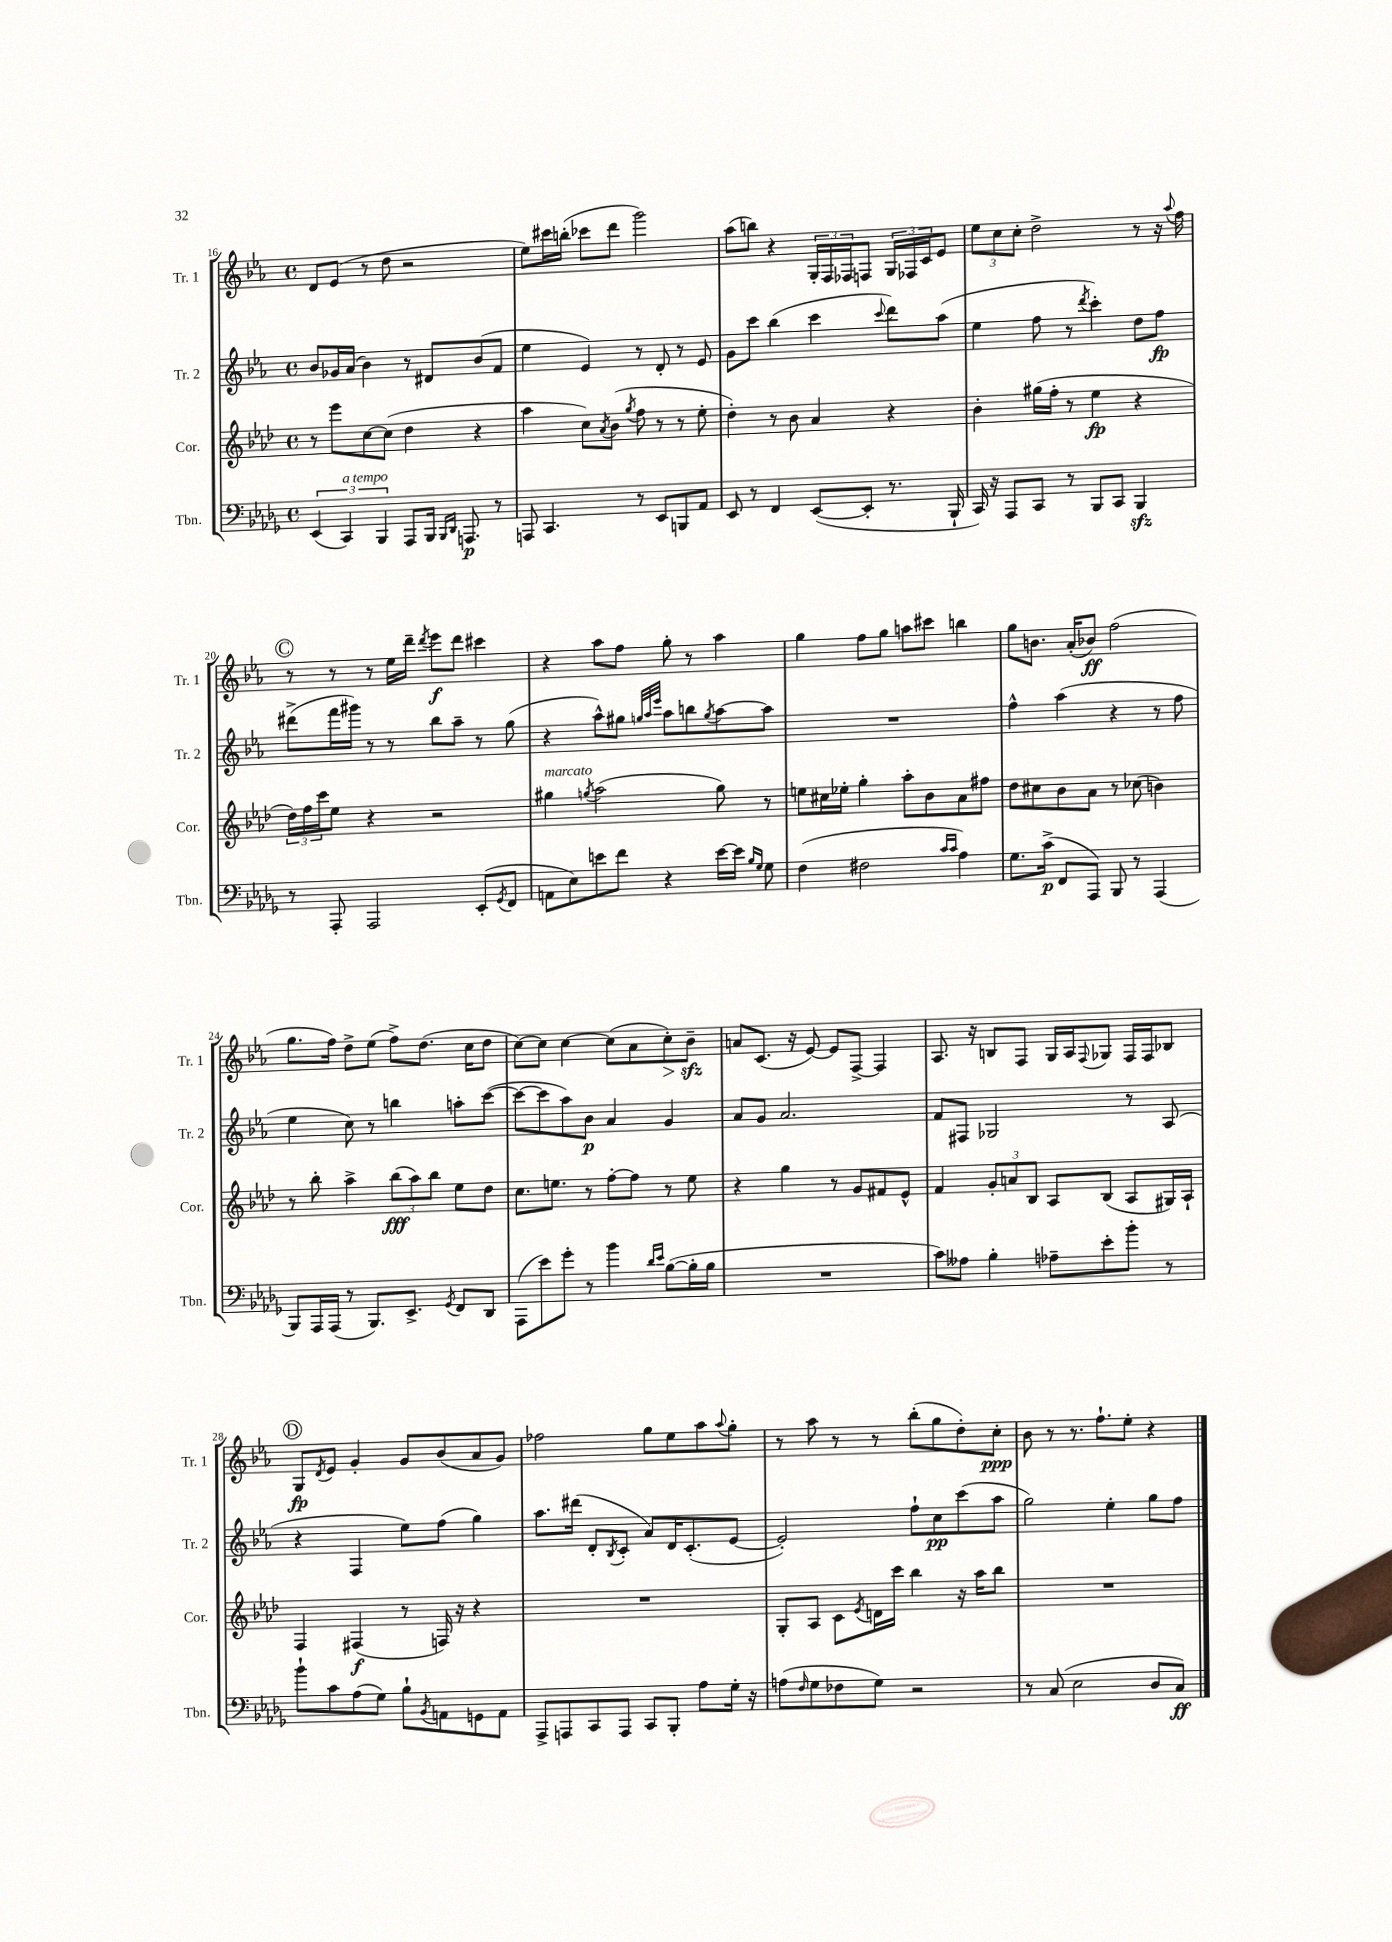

**kern	**dynam	**kern	**dynam	**kern	**dynam	**kern	**dynam
*part4	*part4	*part3	*part3	*part2	*part2	*part1	*part1
*staff4	*staff4	*staff3	*staff3	*staff2	*staff2	*staff1	*staff1
*I"Tbn.	*	*I"Cor.	*	*I"Tr. 2	*	*I"Tr. 1	*
*I'Tbn.	*	*I'Cor.	*	*I'Tr. 2	*	*I'Tr. 1	*
*clefF4	*	*clefG2	*	*clefG2	*	*clefG2	*
*k[b-e-a-d-g-]	*	*k[b-e-a-d-]	*	*k[b-e-a-]	*	*k[b-e-a-]	*
*M4/4	*	*M4/4	*	*M4/4	*	*M4/4	*
*met(c)	*	*met(c)	*	*met(c)	*	*met(c)	*
=16	=16	=16	=16	=16	=16	=16	=16
(6EE-/	.	8r	.	8b-/L	.	8d/L	.
.	.	8eee-\L	.	16g-X/L	.	(8e-/J	.
!LO:TX:a:i:t=a tempo	!	!	!	!	!	!	!
6CC/)	.	.	.	.	.	.	.
.	.	.	.	(16a-/JJ	.	.	.
.	.	[8cc\	.	4b-\)	.	8r	.
6BBB-/	.	.	.	.	.	.	.
.	.	(8cc\J]	.	.	.	8dd\	.
8AAA-/L	.	4dd-\	.	8r	.	2r	.
16BBB-/Jk	.	.	.	8d#X/L	.	.	.
16qqBBB-/LL	.	.	.	.	.	.	.
16qqDD-/JJ	.	.	.	.	.	.	.
8.AAAn/	p	.	.	.	.	.	.
.	.	4r	.	(8b-/	.	.	.
8r	.	.	.	8f/J	.	.	.
=17	=17	=17	=17	=17	=17	=17	=17
8AAAn/	.	4aa-\	.	4ee-\	.	8ee-\L)	.
4.CC/	.	.	.	.	.	16ccc#X\L	.
.	.	.	.	.	.	(16bbn'\JJ	.
.	.	8cc\L)	.	4e-/)	.	8ccc-X\L	.
.	.	8qa-/	.	.	.	.	.
.	.	(8b-\J	.	.	.	8ddd\J	.
.	.	8qgg/	.	.	.	.	.
8r	.	8ff\	.	8r	.	2ggg\)	.
8EE-/L	.	8r	.	8d'/	.	.	.
8BBBn/	.	8r	.	8r	.	.	.
8AA-/J	.	8ee-'\	.	8e-/	.	.	.
=18	=18	=18	=18	=18	=18	=18	=18
8EE-/	.	4dd-'\)	.	8g\L	.	(8aa-\L	.
8r	.	.	.	8ccc\J	.	8bbn\J)	.
4FF/	.	8r	.	(4bb-\	.	4r	.
.	.	8b-\	.	.	.	.	.
([8EE-/L	.	4a-/	.	4ccc\	.	24G'/LL	.
.	.	.	.	.	.	24F/	.
.	.	.	.	.	.	24F-X/J	.
8EE-'/J]	.	.	.	.	.	8Fn/J	.
.	.	.	.	8qqccc/	.	.	.
8.r	.	4r	.	8ddd\L)	.	24G/LL	.
.	.	.	.	.	.	24F-X/	.
.	.	.	.	.	.	24c/J	.
.	.	.	.	(8aa-\J	.	8e-/J	.
16BBB-`/	.	.	.	.	.	.	.
=19	=19	=19	=19	=19	=19	=19	=19
16CC/)	.	4b-'\	.	4ee-\	.	12ee-\L	.
16r	.	.	.	.	.	.	.
.	.	.	.	.	.	12cc\	.
8AAA-/L	.	.	.	.	.	.	.
.	.	.	.	.	.	12cc'\J	.
8CC/J	.	(16gg#X\LL	.	8ff\	.	2dd^\	.
.	.	16ff'\JJ	.	.	.	.	.
8r	.	8r	.	8r	.	.	.
.	.	.	.	8qddd/	.	.	.
8BBB-/L	.	4ee-\	fp	4ccc'\)	.	.	.
8CC/J	.	.	.	.	.	.	.
4BBB-zz/	.	4r	.	8dd\L	.	8r	.
.	.	.	.	8ff\J	fp	16r	.
.	.	.	.	.	.	8qqaa-/	.
.	.	.	.	.	.	16ff\	.
!!LO:LB:g=z
!!LO:REH:place=s1:t=C
=20	=20	=20	=20	=20	=20	=20	=20
8r	.	24dd-\LL)	.	(8ddd#X^\L	.	8r	.
.	.	24ff\	.	.	.	.	.
.	.	24ccc\J	.	.	.	.	.
8AAA-'/	.	8ee-\J	.	16fff\L	.	8r	.
.	.	.	.	16ggg#X\JJ)	.	.	.
2AAA-/	.	4r	.	8r	.	8r	.
.	.	.	.	8r	.	16ee-\LL	.
.	.	.	.	.	.	16ddd~\JJ	.
.	.	.	.	.	.	8qddd/	.
.	.	2r	.	8bb-\L	.	8eee-\L	f
.	.	.	.	8aa-~\J	.	8ddd\J	.
(8EE-'/L	.	.	.	8r	.	4ccc#X\	.
8qGG-/	.	.	.	.	.	.	.
8FF/J	.	.	.	(8gg\	.	.	.
=21	=21	=21	=21	=21	=21	=21	=21
!	!	!LO:TX:a:i:t=marcato	!	!	!	!	!
8AAn\L	.	4gg#X\	.	4r	.	4r	.
8E-\)	.	.	.	.	.	.	.
.	.	8qggn/	.	.	.	.	.
8en\	.	(2aa-\	.	8aa-^^\L)	.	8aa-\L	.
8f\J	.	.	.	8gg#X\J	.	8ff\J	.
.	.	.	.	32qqggn/LLL	.	.	.
.	.	.	.	32qqaa-/	.	.	.
.	.	.	.	32qqeee-/JJJ	.	.	.
4r	.	.	.	8aa-\L	.	8gg'\	.
.	.	.	.	8bbn\	.	8r	.
.	.	.	.	8qgg/	.	.	.
[16e\LL	.	8gg\)	.	[8aa-\	.	4aa-\	.
16e\JJ]	.	.	.	.	.	.	.
16qqB-/LL	.	.	.	.	.	.	.
16qqG-/JJ	.	.	.	.	.	.	.
8G-\	.	8r	.	8aa-\J]	.	.	.
=22	=22	=22	=22	=22	=22	=22	=22
(4F\	.	8een\L	.	1r	.	4gg\	.
.	.	16cc#X\L	.	.	.	.	.
.	.	16ee-X'\JJ	.	.	.	.	.
2F#X\	.	4gg'\	.	.	.	8ff\L	.
.	.	.	.	.	.	8gg\J	.
.	.	8aa-'\L	.	.	.	8aan\L	.
.	.	8b-\	.	.	.	8ccc#X\J	.
16qqc/LL	.	.	.	.	.	.	.
16qqc/JJ	.	.	.	.	.	.	.
4A-\)	.	8a-\	.	.	.	4bbn\	.
.	.	8ff#X\J	.	.	.	.	.
=23	=23	=23	=23	=23	=23	=23	=23
8.G-\L	.	8dd-\L	.	4ff^^\	.	8gg\L	.
.	.	8cc#X\	.	.	.	8.bn\J	.
(16c^\Jk	p	.	.	.	.	.	.
8FF/L	.	8b-\	.	(4aa-\	.	.	.
.	.	.	.	.	.	(16a-'/KL	.
8AAA-/J)	.	8a-\J	.	.	.	8b-X/J)	ff
8BBB-/	.	8r	.	4r	.	(2ff\	.
8r	.	(8cc-X\	.	.	.	.	.
(4AAA-/	.	4bn\)	.	8r	.	.	.
.	.	.	.	8ff\	.	.	.
!!LO:LB:g=z
=24	=24	=24	=24	=24	=24	=24	=24
8BBB-/L)	.	8r	.	4ee-\	.	8.gg\L	.
16AAA-/L	.	8bb-'\	.	.	.	.	.
(16AAA-/JJ	.	.	.	.	.	16ff\Jk)	.
8r	.	4aa-^\	.	8cc\)	.	8dd^\L	.
8.BBB-/L)	.	.	.	8r	.	(8ee-\J	.
.	.	(12bb-\L	fff	4bbn\	.	8ff^\L)	.
8.EE-^/J	.	.	.	.	.	.	.
.	.	12aa-\)	.	.	.	.	.
.	.	.	.	.	.	(8.dd\J	.
.	.	12bb-\J	.	.	.	.	.
8qGG-/	.	.	.	.	.	.	.
8FF/L	.	8ee-\L	.	8aan'\L	.	.	.
.	.	.	.	.	.	16cc\KL	.
8DD-/J	.	8dd-\J	.	([8ccc\J	.	8dd\J	.
=25	=25	=25	=25	=25	=25	=25	=25
(8AAA-\L	.	8.cc\L	.	8ccc\L_	.	[8cc\L)	.
8e-\)	.	.	.	8ccc\]	.	8cc\J]	.
.	.	8.een\J	.	.	.	.	.
8g-'\J	.	.	.	8aa-\)	.	[4cc\	.
8r	.	8r	.	8b-\J	p	.	.
4b-\	.	[8ff'\L	.	4a-/	.	(8cc\L]	.
.	.	8ff\J]	.	.	.	8a-\	.
16qqd-/LL	.	.	.	.	.	.	.
16qqe-/JJ	.	.	.	.	.	.	.
!	!	!	!	!	!	!	!LO:HP:b
([8B-\L	.	8r	.	4g/	.	8cc'\)	>
16B-'\L]	.	8ee\	.	.	.	8b-zz~\J	.
16B-\JJ	.	.	.	.	.	.	.
.	.	.	.	.	.	.	]
=26	=26	=26	=26	=26	=26	=26	=26
1r	.	4r	.	8a-/L	.	8an/L	.
.	.	.	.	8g/J	.	(8.c/J	.
.	.	4gg\	.	2.a-/	.	.	.
.	.	.	.	.	.	16r	.
.	.	.	.	.	.	[8e-/)	.
.	.	8r	.	.	.	8e-/L]	.
.	.	8g/L	.	.	.	[8F^/J	.
.	.	8f#X/	.	.	.	4F/]	.
.	.	8e-^^/J	.	.	.	.	.
=27	=27	=27	=27	=27	=27	=27	=27
8c\L)	.	4f/	.	8f/L	.	8.A-/	.
8A--X\J	.	.	.	8F#X/J	.	.	.
.	.	.	.	.	.	16r	.
4B-'\	.	12g'/L	.	2G-X/	.	8Bn/L	.
.	.	12an/	.	.	.	.	.
.	.	.	.	.	.	8F/J	.
.	.	12B-/J	.	.	.	.	.
8A-X~\L	.	8A-/L	.	.	.	16G/LL	.
.	.	.	.	.	.	16A-/J	.
.	.	.	.	.	.	8qqF/	.
8e-'\	.	(8B-/J	.	.	.	8G-X/J	.
8b-'\J	.	8A-/L	.	8r	.	16F/LL	.
.	.	.	.	.	.	16F/J	.
8r	.	16G#X/L)	.	(8A-/	.	8B-X/J	.
.	.	16A-`/JJ	.	.	.	.	.
!!LO:LB:g=z
!!LO:REH:place=s1:t=D
=28	=28	=28	=28	=28	=28	=28	=28
8b-`\L	.	4F/	.	4r	.	8G/L	fp
.	.	.	.	.	.	8qd/	.
8c\	.	.	.	.	.	8e-/J	.
(8A-\	.	(4F#X/	f	4F/	.	4g'/	.
8G-\J)	.	.	.	.	.	.	.
8B-`\L	.	8r	.	8ee-\L)	.	8g/L	.
8qBB-/	.	.	.	.	.	.	.
8AAn\	.	16Fn/)	.	(8ff\J	.	(8b-/	.
.	.	16r	.	.	.	.	.
8GGn\	.	4r	.	4gg\)	.	8a-/	.
8AA\J	.	.	.	.	.	8g/J)	.
=29	=29	=29	=29	=29	=29	=29	=29
8AAA-^/L	.	1r	.	8.aa-\L	.	2ff-X\	.
8AAAn/	.	.	.	.	.	.	.
.	.	.	.	(16ddd#X\Jk	.	.	.
8CC/	.	.	.	8d'/L	.	.	.
.	.	.	.	8qB-/	.	.	.
8AAA/J	.	.	.	8c'/J	.	.	.
8CC/L	.	.	.	8a-/L)	.	8gg\L	.
8BBB-'/J	.	.	.	16d/K	.	8ee-\	.
.	.	.	.	(8.c'/	.	.	.
8A-\L	.	.	.	.	.	8aa-\	.
.	.	.	.	.	.	8qqaa-/	.
16G-'\Jk	.	.	.	[8e-/J	.	8gg'\J	.
16r	.	.	.	.	.	.	.
=30	=30	=30	=30	=30	=30	=30	=30
(8An\L	.	8G'/L	.	2e-'/])	.	8r	.
16qqF/	.	.	.	.	.	.	.
8G-\	.	8A-/J	.	.	.	8aa-\	.
8F-X\	.	8c\L	.	.	.	8r	.
.	.	8qe-/	.	.	.	.	.
8G-\J)	.	16dn\L	.	.	.	8r	.
.	.	16ccc\JJ	.	.	.	.	.
2r	.	4bb-\	.	8ff`\L	.	(8bb-'\L	.
.	.	.	.	8cc\	pp	8gg\	.
.	.	16r	.	(8ccc\	.	8dd'\)	.
.	.	16aa-\KL	.	.	.	.	.
.	.	8bb-\J	.	8aa-\J	.	8cc'\J	ppp
=31	=31	=31	=31	=31	=31	=31	=31
8r	.	1r	.	2gg\)	.	8b-\	.
(8C/	.	.	.	.	.	8r	.
2E-\	.	.	.	.	.	8.r	.
.	.	.	.	.	.	8.ff`\L	.
.	.	.	.	4ee-'\	.	.	.
.	.	.	.	.	.	8ee-'\J	.
8D-/L	.	.	.	8gg\L	.	4r	.
8C/J)	ff	.	.	8ff\J	.	.	.
==	==	==	==	==	==	==	==
*-	*-	*-	*-	*-	*-	*-	*-
